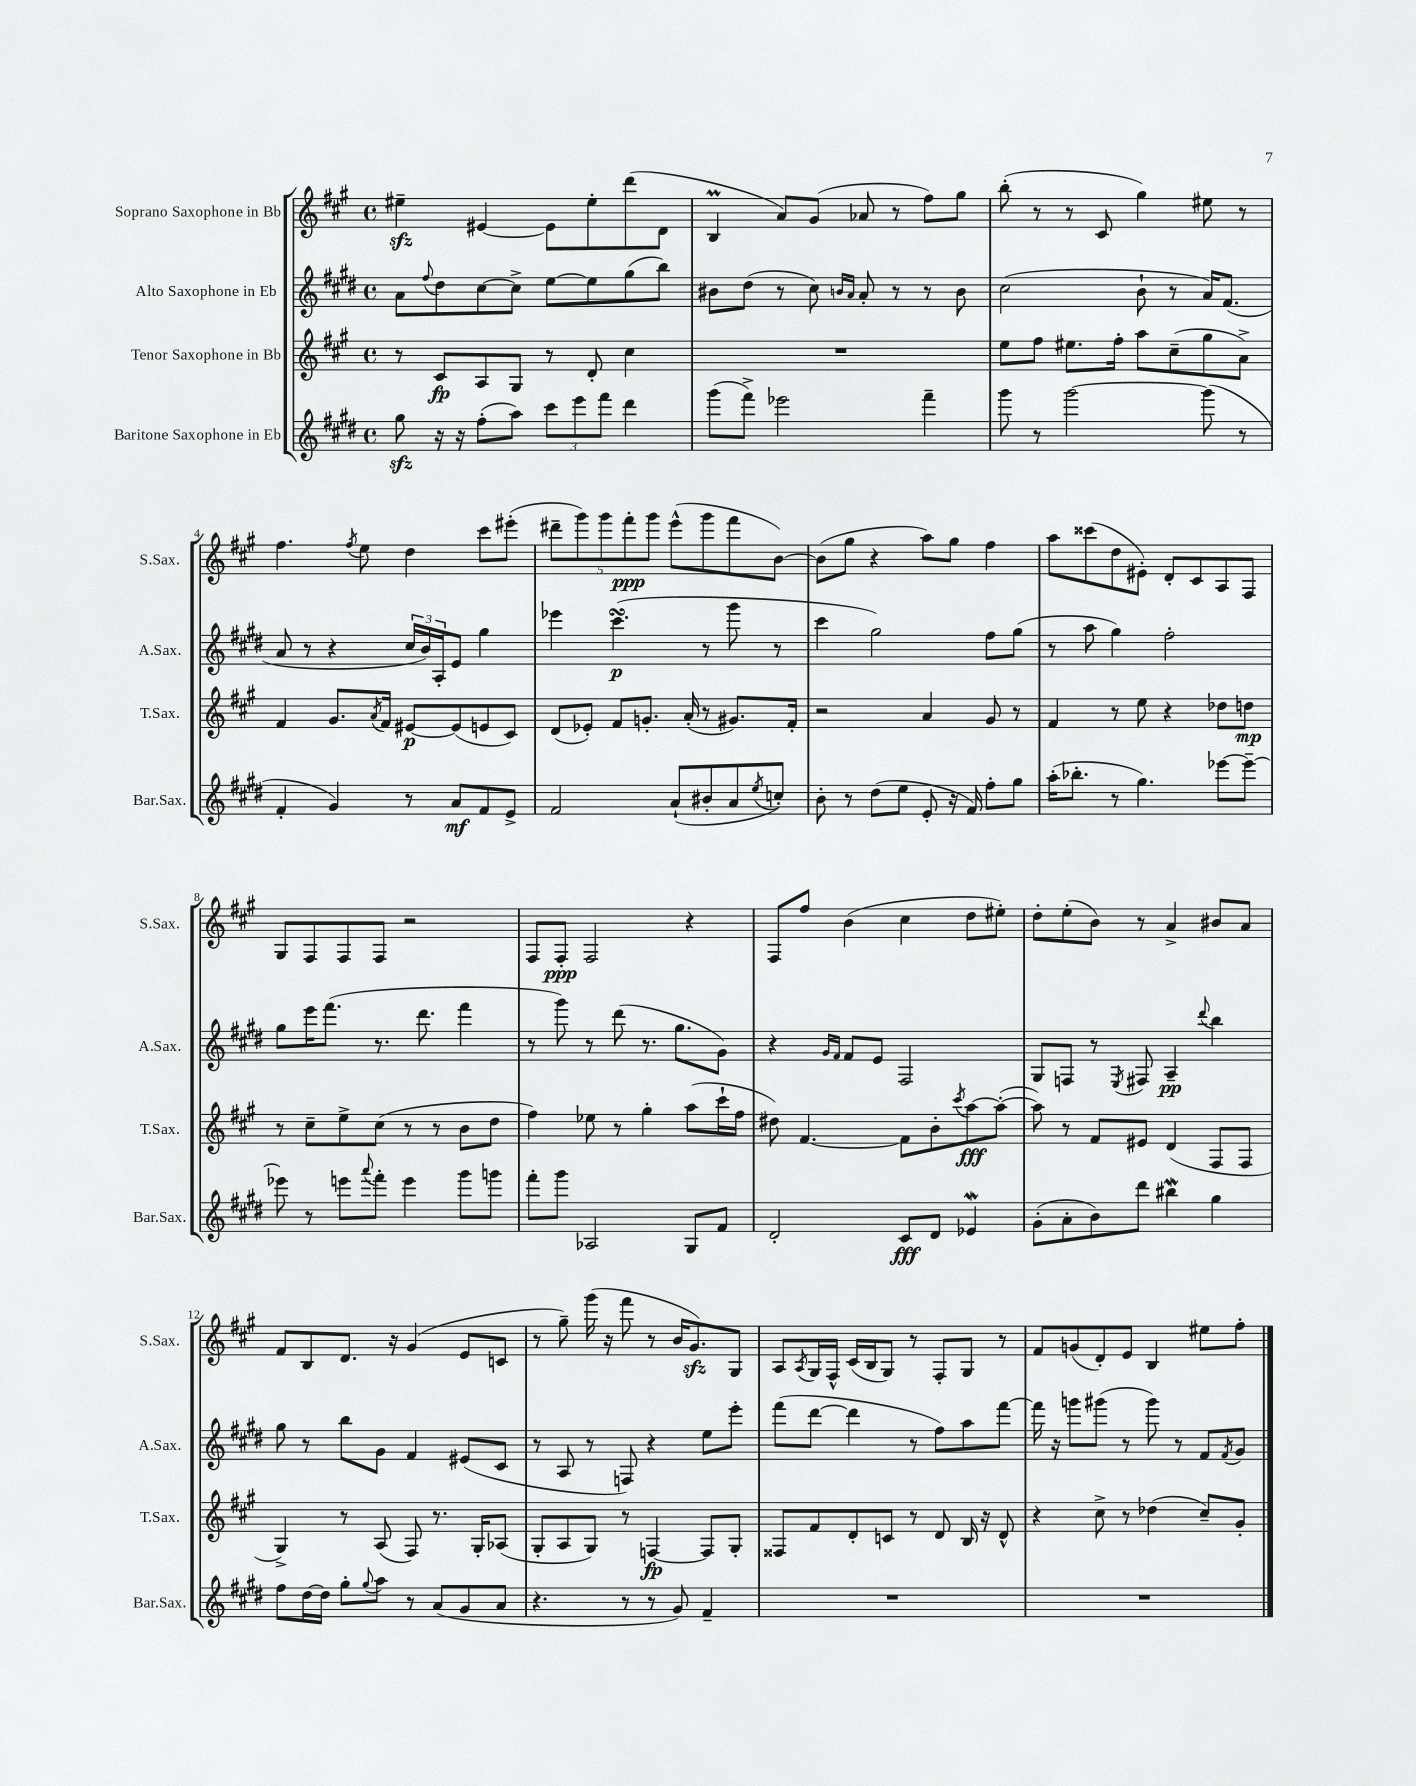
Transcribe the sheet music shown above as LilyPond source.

<<
\new StaffGroup <<
\new Staff = "s0" \with { instrumentName = "Soprano Saxophone in Bb" shortInstrumentName = "S.Sax." } {
    \clef treble \key a \major \defaultTimeSignature \time 4/4
    eis''4--\sfz eis'4~ eis'8 eis''8-. d'''8( d'8 |
    b4\prall a'8) gis'8( aes'8 r8 fis''8) gis''8 |
    b''8-.( r8 r8 cis'8 gis''4) eis''8 r8 |
    fis''4. \acciaccatura { fis''8 } e''8 d''4 cis'''8 eis'''8-.( |
    \tuplet 5/4 { dis'''8-- gis'''8) gis'''8 fis'''8-.\ppp gis'''8 } e'''8-^( gis'''8 fis'''8 b'8~) |
    b'8( gis''8 r4 a''8) gis''8 fis''4 |
    a''8 cisis'''8( d''8 eis'8-.) d'8-. cis'8 a8 fis8 |
    gis8 fis8 fis8 fis8 r2 |
    fis8 fis8-.\ppp fis2 r4 |
    fis8 fis''8 b'4( cis''4 d''8 eis''8-.) |
    d''8-. e''8-.( b'8) r8 a'4-> bis'8 a'8 |
    fis'8 b8 d'8. r16 gis'4( e'8 c'8 |
    r8 gis''8--) gis'''16( r16 fis'''8 r8 b'16 gis'8.\sfz) gis8 |
    a8 \acciaccatura { a8 } gis16 fis16-^ cis'16( b16 gis8) r8 fis8-. gis8 r8 |
    fis'8 g'8( d'8-.) e'8 b4 eis''8 fis''8-. \bar "|." |
}
\new Staff = "s1" \with { instrumentName = "Alto Saxophone in Eb" shortInstrumentName = "A.Sax." } {
    \clef treble \key e \major \defaultTimeSignature \time 4/4
    a'8 \appoggiatura { fis''8 } dis''8 cis''8~ cis''8-> e''8~ e''8 gis''8( b''8) |
    bis'8 dis''8( r8 cis''8) \grace { b'16 a'16 } a'8-. r8 r8 b'8 |
    cis''2( b'8-! r8 a'16) fis'8.( |
    a'8 r8 r4 \tuplet 3/2 { cis''16 b'16) a16-. } e'8 gis''4 |
    ees'''4 cis'''4.\turn\p( r8 gis'''8 r8 |
    cis'''4 gis''2) fis''8 gis''8( |
    r8 a''8 gis''4) fis''2-. |
    gis''8 e'''16 fis'''8.( r8. dis'''8. fis'''4 |
    r8 gis'''8) r8 dis'''8( r8. gis''8. gis'8) |
    r4 \grace { gis'16 fis'16 } fis'8 e'8 fis2 |
    gis8 f8 r8 \acciaccatura { e8 } fis8 a4--\pp \appoggiatura { dis'''8 } b''4 |
    gis''8 r8 b''8 gis'8 fis'4 eis'8( cis'8 |
    r8 a8 r8 f8) r4 e''8 e'''8-. |
    fis'''8( dis'''8~ dis'''4 r8 fis''8) a''8 fis'''8~ |
    fis'''16 r16 g'''8 gis'''8( r8 gis'''8) r8 fis'8 \acciaccatura { fis'8 } gis'8 \bar "|." |
}
\new Staff = "s2" \with { instrumentName = "Tenor Saxophone in Bb" shortInstrumentName = "T.Sax." } {
    \clef treble \key a \major \defaultTimeSignature \time 4/4
    r8 cis'8\fp a8 gis8 r8 d'8-. cis''4 |
    R1 |
    e''8 fis''8 eis''8. fis''16-. a''8 cis''8--( gis''8 a'8->) |
    fis'4 gis'8. \acciaccatura { a'8 } fis'16 eis'8~\p eis'8( e'8 cis'8) |
    d'8( ees'8-.) fis'8 g'8.-. a'16-.( r8 gis'8.) fis'16-. |
    r2 a'4 gis'8 r8 |
    fis'4 r8 e''8 r4 des''8 d''8\mp |
    r8 cis''8-- e''8-> cis''8( r8 r8 b'8 d''8 |
    fis''4) ees''8 r8 gis''4-. a''8( cis'''16-! fis''16 |
    dis''8) fis'4.~ fis'8 b'8-. \acciaccatura { cis'''8 } a''8~\fff a''8~-.( |
    a''8) r8 fis'8 eis'8 d'4( fis8 fis8 |
    gis4->) r8 a8( fis8) r8. gis16-. aes8( |
    gis8-. a8 gis8) r8 f4~\fp f8 gis8-. |
    fisis8 fis'8 d'8-. c'8 r8 d'8 b16 r16 d'8-^ |
    r4 cis''8-> r8 des''4( cis''8--) gis'8-. \bar "|." |
}
\new Staff = "s3" \with { instrumentName = "Baritone Saxophone in Eb" shortInstrumentName = "Bar.Sax." } {
    \clef treble \key e \major \defaultTimeSignature \time 4/4
    gis''8\sfz r16 r16 fis''8-.( a''8) \tuplet 3/2 { cis'''8 e'''8 fis'''8 } dis'''4 |
    gis'''8( fis'''8->) ees'''2 fis'''4-- |
    gis'''8 r8 gis'''2~ gis'''8( r8 |
    fis'4-. gis'4) r8 a'8\mf fis'8 e'8-> |
    fis'2 a'8-!( bis'8-. a'8 \acciaccatura { e''8 } c''8-.) |
    b'8-. r8 dis''8( e''8 e'8-. r16 fis'16) fis''8-. gis''8 |
    a''16-.( bes''8.-. r8 gis''4.) ees'''8~ ees'''8~-- |
    ees'''8 r8 e'''8 \appoggiatura { a'''8 } fis'''8-. e'''4 gis'''8 g'''8 |
    fis'''8-. gis'''8 aes2 gis8 fis'8 |
    dis'2-. cis'8\fff dis'8 ees'4\mordent |
    gis'8-.( a'8-. b'8) dis'''8 bis''4\mordent gis''4 |
    fis''8 dis''16~ dis''16 gis''8-. \appoggiatura { gis''8 } a''8 r8 a'8( gis'8 a'8 |
    r4. r8 r8 gis'8) fis'4-- |
    R1 |
    R1 \bar "|." |
}
>>
>>
